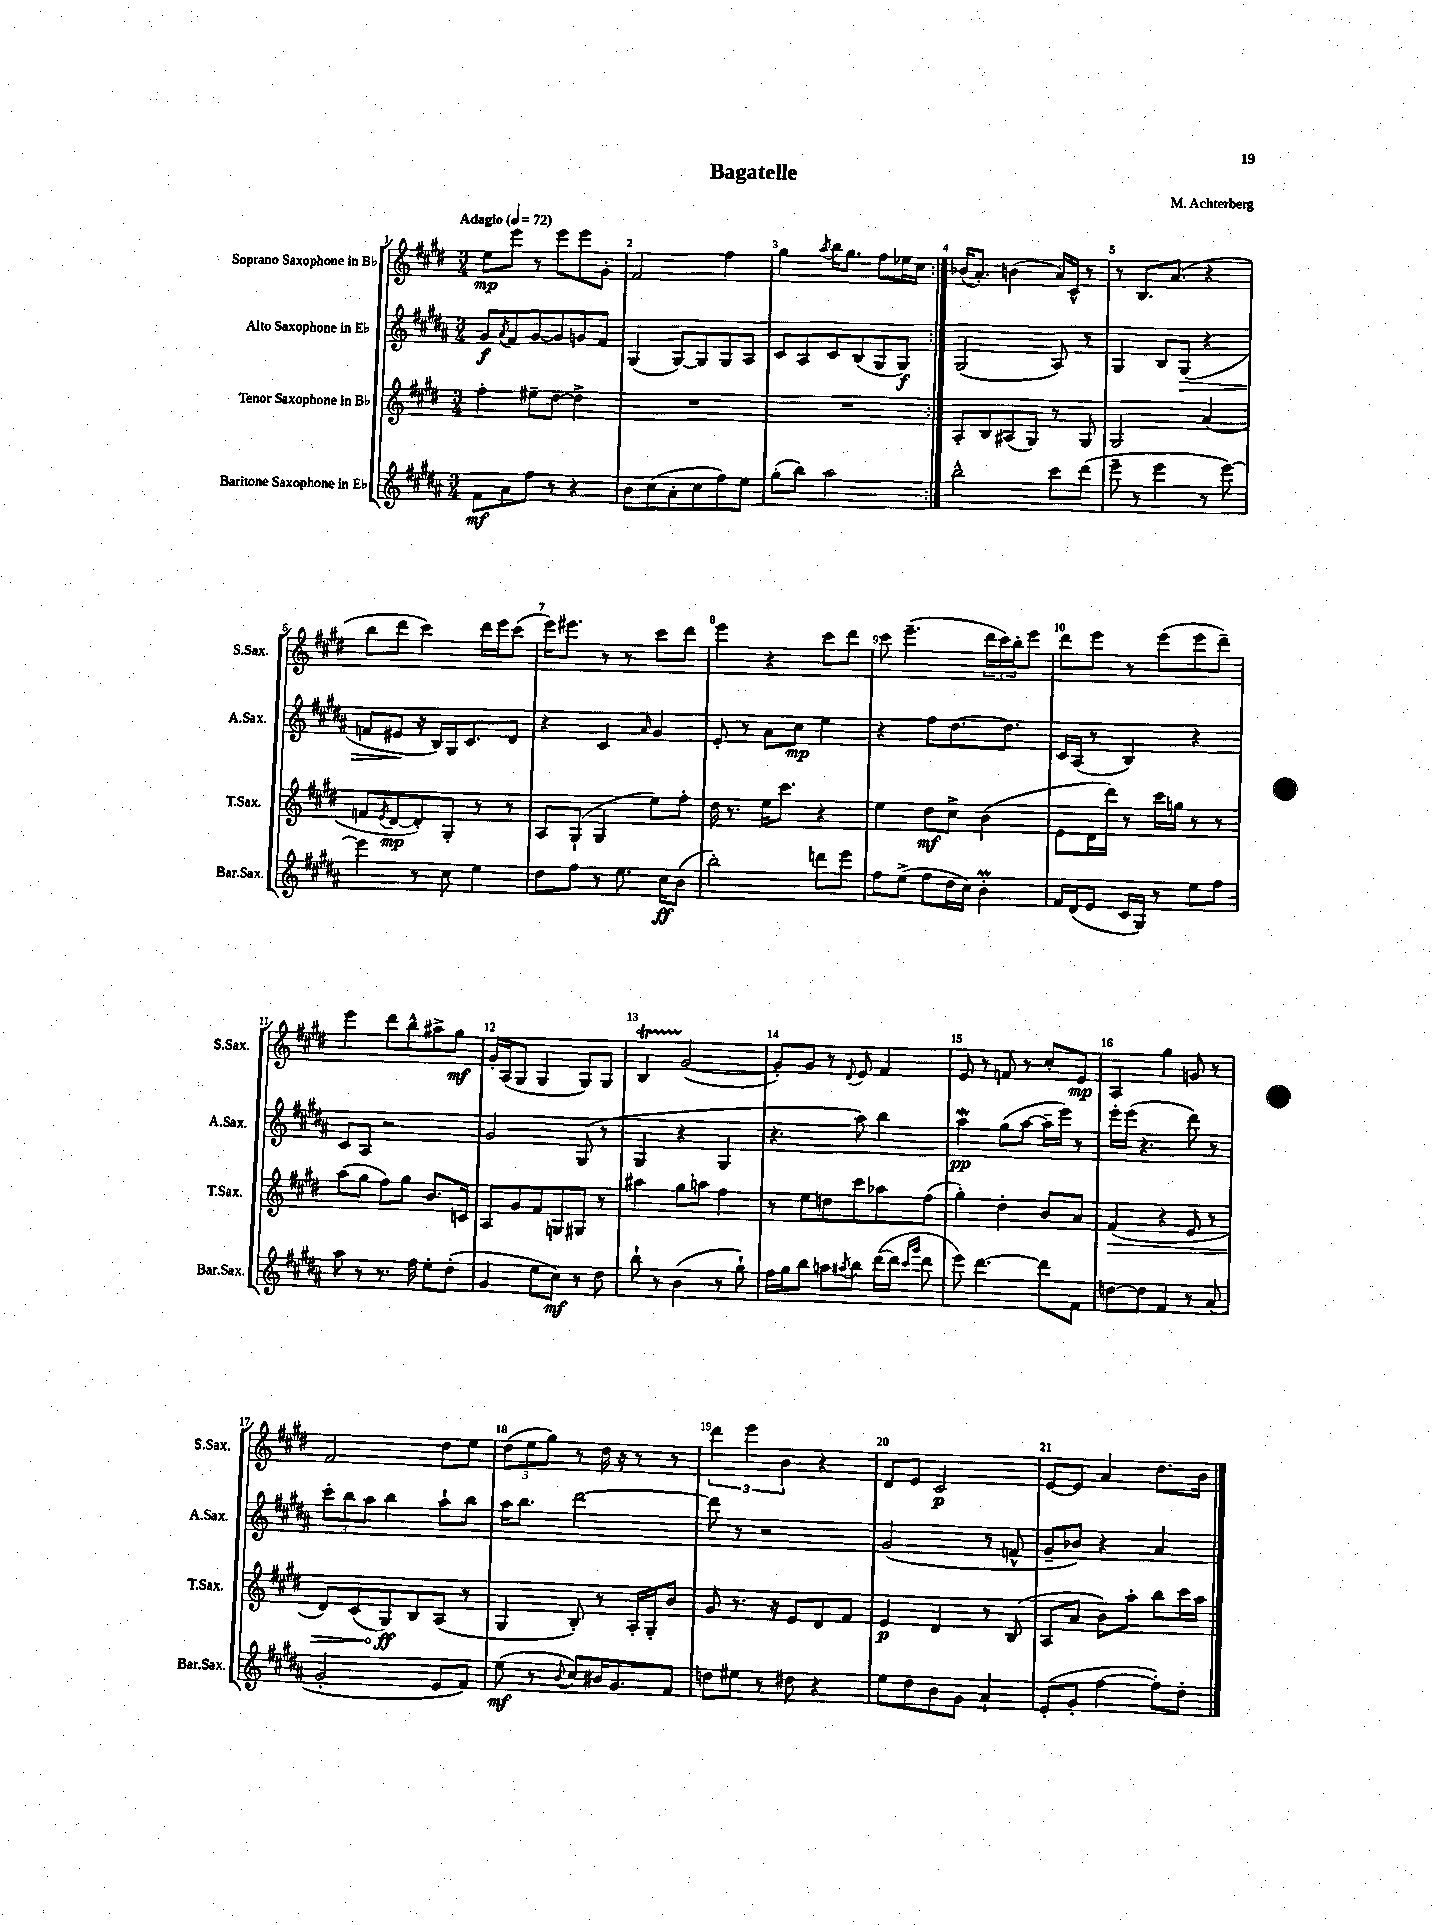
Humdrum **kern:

**kern	**kern	**kern	**kern
*staff4	*staff3	*staff2	*staff1
*clefG2	*clefG2	*clefG2	*clefG2
*k[f#c#g#d#a#]	*k[f#c#g#d#]	*k[f#c#g#d#a#]	*k[f#c#g#d#]
*M3/4	*M3/4	*M3/4	*M3/4
*MM72	*MM72	*MM72	*MM72
8f#\L	4ff#'\	8g#/L	8ee\L
.	.	8qa#/	.
8a#\	.	8f#/	8eee\J
8ff#\J	8ee#~\L	[8g#/	8r
8r	[8dd#\J	8g#/]	8eee\L
4r	4dd#^\]	8g/	8eee\
.	.	8f#/J	8g#'\J
=	=	=	=
8b\L	2.r	(4G#/	2f#/
(8cc#\	.	.	.
8a#'\	.	[8G#/L)	.
8cc#\	.	8G#/]	.
8ff#\)	.	8G#/	4ff#\
8ee\J	.	8A#/J	.
=	=	=	=
(8gg#'\L	2.r	8c#/L	4gg#\
8bb\J)	.	8A#/	.
.	.	.	8qaa/
2aa#\	.	8c#/	16bb\LK
.	.	.	8.gg#\J
.	.	(8B/	.
.	.	8G#/	8ff#\L
.	.	8G#/J)	16ee-\L
.	.	.	16cc#\JJ
=:|!	=:|!	=:|!	=:|!
2bb^^\	8A'/L	(2G#/	(16b-/LK
.	.	.	8.a'/J)
.	8B/	.	.
.	(8A#/	.	(4b\
.	8G#/J)	.	.
8ccc#\L	8r	8A#/)	16a/LL)
.	.	.	16c#^^/JJ
(8ddd#\J	8G#/	8r	8r
=	=	=	=
8eee~\	2G#/	4G#/	8r
8r	.	.	8.B/L
4eee\	.	8B/L	.
.	.	.	(8.a/J
.	.	(8G#/J	.
8r	(4a/	4r	4r
[8eee\)	.	.	.
=	=	=	=
4eee\]	8f/L	8f/L	8bb\L
.	8qe/	.	.
.	[8d#/	8e#/J	8ddd#\J
8r	8d#'/])	16r	4ccc#\)
.	.	16B/LL)	.
8cc#\	8G#'/J	16G#/J	.
.	.	8.c#/	.
4ee\	8r	.	16ddd#\LL
.	.	.	16eee\J
.	8r	8d#/J	(8ccc#\J
=	=	=	=
8dd#\L	8A/L	4r	16eee\LK)
.	.	.	8.eee#\J
8ff#\J	(8G#`/J	.	.
8r	4G#/	4c#/	8r
8.ee\	.	.	8r
.	.	16qqa#/	.
.	8ee\L)	4g#/	8ccc#\L
16cc#\LK	.	.	.
(8b\J	8ff#'\J	.	8ddd#\J
=	=	=	=
2bb'\)	16dd#\	8e'/	4eee\
.	8.r	.	.
.	.	8r	.
.	16ee\LK	8a#\L	4r
.	8.ccc#\J	.	.
.	.	8cc#\J	.
8ddd\L	4r	4ee\	8ccc#\L
8eee\J	.	.	8ddd#\J
=	=	=	=
8ff#\L	4ee\	4r	8ccc#\
(8ee^\J	.	.	(4.eee~\
8ff#\L	8dd#\L	8ff#\L	.
16dd#\L	8cc#^\J	[8.dd#\	.
16cc#\JJ)	.	.	.
4b'\	(4b\	.	24ddd#\LL
.	.	.	24ccc#\)
.	.	8.dd#\]J	.
.	.	.	24bb'\J
.	.	.	8eee\J
=	=	=	=
16f#/LL	8e\L	16c#/LL	8ddd#\L
(16d#/J	.	(16A#/JJ	.
8e/J	16d#\L	8r	8eee\J
.	16ddd#\JJ)	.	.
16c#/LL	8r	4B/)	8r
16G#/JJ)	.	.	.
8r	16ccc#\LL	.	(8eee\L
.	16gg\JJ	.	.
8ee\L	8r	4r	8eee\
8ff#\J	8r	.	8ddd#~\J)
=	=	=	=
8aa#\	(8aa\L	8c#/L	4eee\
8r	8gg#\J	8A#/J	.
8.r	8ff#\L)	2r	8ddd#\L
.	8gg#\J	.	8bb^^\
16ff#\	.	.	.
8ee'\L	8.b/L	.	8aa#^\
(8dd#'\J	.	.	8gg#\J
.	16c/Jk	.	.
=	=	=	=
4g#/	8A/L	2g#/	16g#'/LL
.	.	.	(16A/J
.	8g#/	.	8G#/J
8ee\L	8f#/	.	4G#/
8cc#\J)	8G/	.	.
8r	8G#/J	(8G#/	8G#/L)
8dd#\	8r	8r	8G#/J
=	=	=	=
8bb`\	4aa#\	4G#/	4B/
8r	.	.	.
(4b\	8gg#\L	4r	([2g#/
.	8aa\J	.	.
8r	4ff#\	4G#/	.
8gg#`\)	.	.	.
=	=	=	=
16ff#\LL	8r	4.r	8g#'/]L)
16gg#\J	.	.	.
8bb\J	8ee\L	.	8g#/J
8aa\L	8dd\	.	8r
8qaa#/	.	.	8qqd#/
8bb\J	8ccc#\	8aa#\)	8e/
([16ddd#\LL	8aa-\	4bb\	4f#/
16ddd#\]JJ	.	.	.
16qqccc#/LL	.	.	.
16qqggg#/JJ	.	.	.
8ddd#\	(8ff#\J	.	.
=	=	=	=
8eee\)	4gg#'\)	4aa#\	8e/
[4.ddd#\	.	.	8r
.	4dd#'\	(8gg#\L	8f/
.	.	[8aa#\J	8r
8ddd#\]L	8b/L	16aa#~\]LL	8cc#'/L
.	.	16eee\JJ)	.
8f#\J	8a/J	8r	8e/J
=	=	=	=
[8dd\L	(4f#/	16eee'\LL	4A/
.	.	(16eee\JJ	.
8dd\]J	.	4.r	.
4f#/	4r	.	4gg#\
8r	8e/	8ddd#\)	8g/
(8a#/	8r	8r	8r
=	=	=	=
2g#'/	8d#/L)	12ccc#'\L	2f#/
.	.	12bb\	.
.	(8c#/	.	.
.	.	12aa#\J	.
.	8G#/)	4bb\	.
.	8B/	.	.
8e/L	(8A/J	8aa#`\L	8dd#\L
8f#/J)	8r	8bb\J	8ee\J
=	=	=	=
(8ee\	4G#/	16aa#\LK	(12dd#\L
.	.	8.bb\J	.
.	.	.	12ee\
8r	.	.	.
.	.	.	12gg#\J)
8qqb/	.	.	.
8cc#/L)	8B'/)	[2ddd#\	8r
16b#/K	8r	.	16dd#\
8.g#/	.	.	16r
.	16A'/LL	.	8r
.	16G#'/J	.	.
8f#/J	8b/J	.	8r
=	=	=	=
8dd\L	8g#/	8ddd#\]	6ddd#\
8ee#\J	8.r	8r	.
.	.	.	6eee\
8r	.	2r	.
.	16r	.	.
.	.	.	6b\
8dd#\	8e/L	.	.
4r	8d#/	.	4r
.	8f#/J	.	.
=	=	=	=
8ee\L	4e/	(2g#/	8d#/L
8dd#\	.	.	8e/J
8b\	4d#/	.	2c#/
8g#\J	.	.	.
4a#`/	8r	8r	.
.	(8B/	8f^^/	.
=	=	=	=
(8e'/L	8A/L	8g#~/L	[8e/L
8g#'/J	8a/J	8b-/J)	8e/]J
[4ff#\	8b\L)	4r	4a/
.	8aa'\J	.	.
8ff#'\]L)	8bb\L	4a#/	8.dd#\L
8dd#'\J	16ccc#\L	.	.
.	16aa\JJ	.	16b\Jk
==	==	==	==
*-	*-	*-	*-
